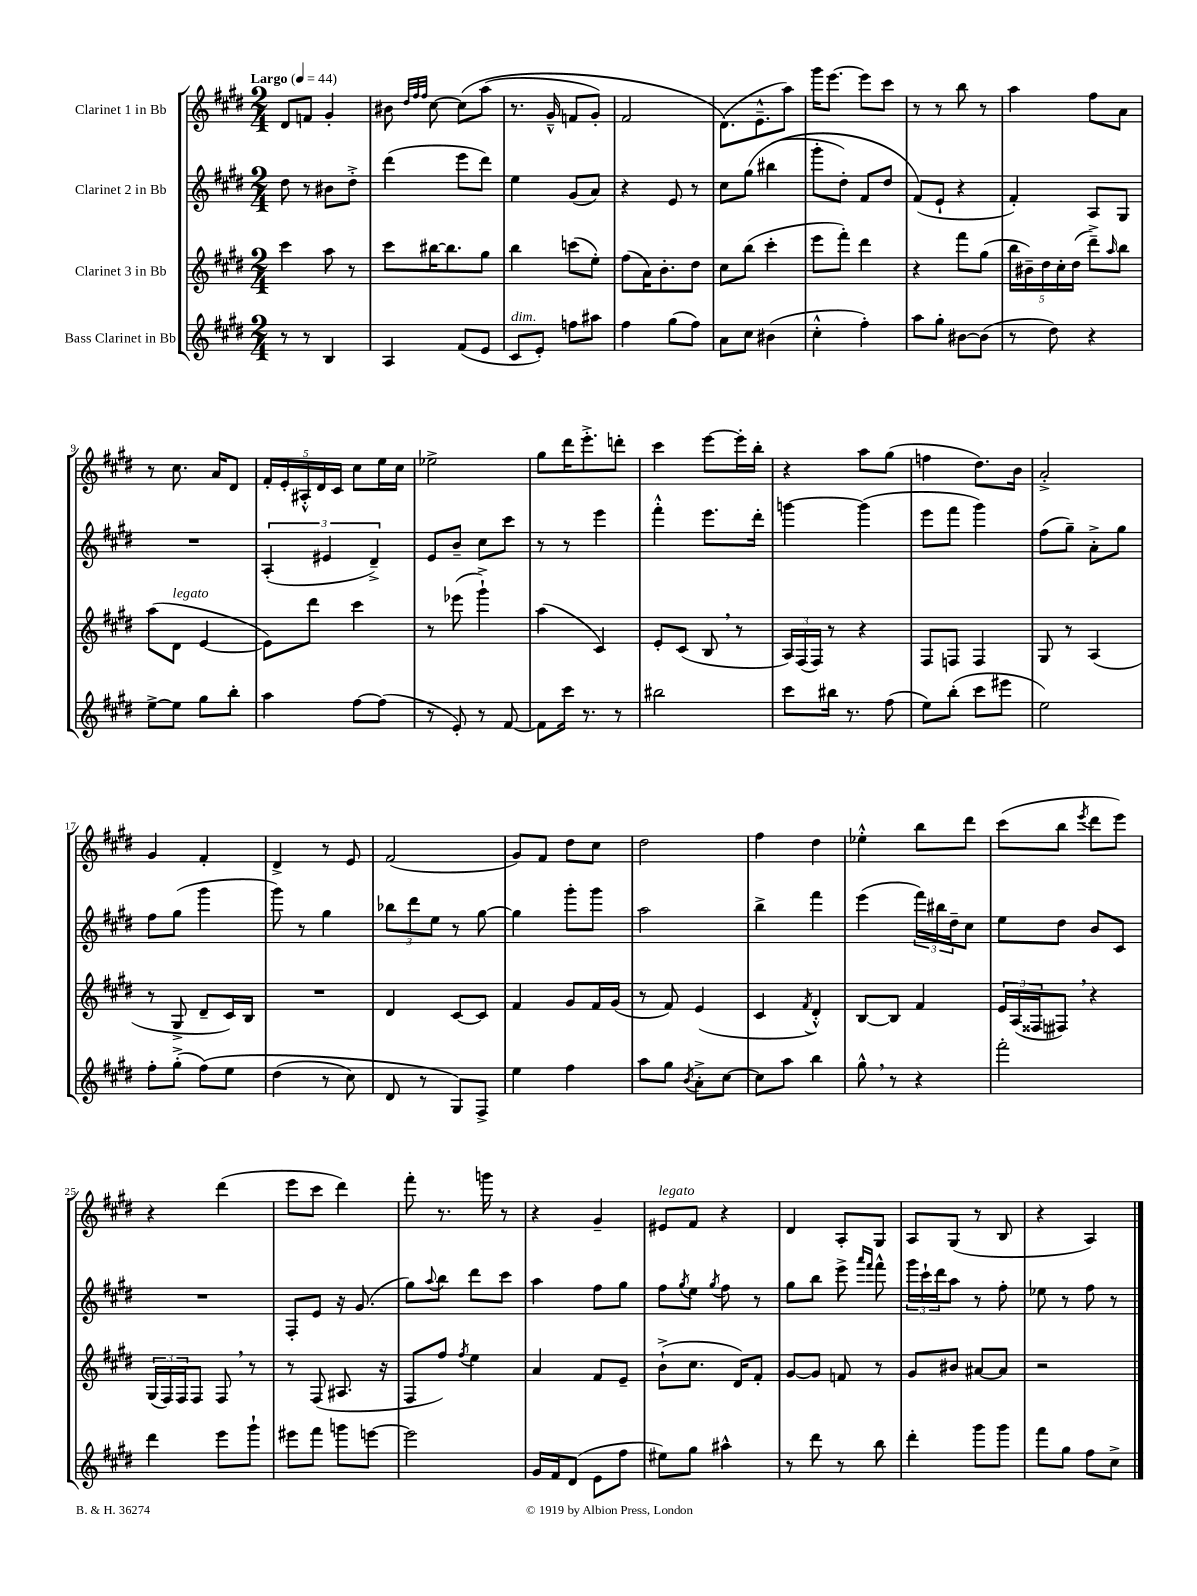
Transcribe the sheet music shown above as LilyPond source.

<<
\new StaffGroup <<
\new Staff = "s0" \with { instrumentName = "Clarinet 1 in Bb" } {
    \clef treble \key e \major \numericTimeSignature \time 2/4 \tempo "Largo" 4 = 44
    dis'8 f'8 gis'4-. |
    bis'8 \grace { dis''32 fis''32 fis''32 } cis''8~ cis''8\( a''8( |
    r8. gis'16---^ f'8 gis'8-.) |
    fis'2 |
    dis'8.(\) e'8.---^ a''8) |
    gis'''16 e'''8.~ e'''8 cis'''8 |
    r8 r8 b''8 r8 |
    a''4 fis''8 a'8 |
    r8 cis''8. a'16 dis'8 |
    \tuplet 5/4 { fis'16-. e'16-. ais16-.-^ dis'16 cis'16 } cis''8 e''16 cis''16 |
    ees''2-> |
    gis''8 dis'''16 e'''8.-.-> d'''8-. |
    cis'''4 e'''8~ e'''16-. b''16-. |
    r4 a''8 gis''8( |
    f''4 dis''8.) b'16 |
    a'2-.-> |
    gis'4 fis'4-. |
    dis'4-> r8 e'8 |
    fis'2( |
    gis'8) fis'8 dis''8 cis''8 |
    dis''2 |
    fis''4 dis''4 |
    ees''4-.-^ b''8 dis'''8 |
    cis'''8( b''8 \acciaccatura { e'''8 } dis'''8 e'''8) |
    r4 dis'''4( |
    e'''8 cis'''8 dis'''4) |
    fis'''8-. r8. g'''16 r8 |
    r4 gis'4-- |
    eis'8^\markup { \italic "legato" } fis'8 r4 |
    dis'4 a8-. gis8 |
    a8 gis8( r8 b8 |
    r4 a4) \bar "|." |
}
\new Staff = "s1" \with { instrumentName = "Clarinet 2 in Bb" } {
    \clef treble \key e \major \numericTimeSignature \time 2/4
    dis''8 r8 bis'8 dis''8-.-> |
    dis'''4( e'''8 dis'''8) |
    e''4 gis'8( a'8) |
    r4 e'8 r8 |
    cis''8 gis''8\( bis''4( |
    gis'''8-. dis''8-.) fis'8 dis''8 |
    fis'8(\) e'8-! r4 |
    fis'4-.) a8 gis8 |
    R2 |
    \tuplet 3/2 { a4-.( eis'4 dis'4--->) } |
    e'8 b'8-- cis''8 cis'''8 |
    r8 r8 e'''4 |
    fis'''4-.-^ e'''8. dis'''16-. |
    g'''4~ g'''4( |
    e'''8 fis'''8 gis'''4) |
    fis''8( gis''8--) a'8-.-> gis''8 |
    fis''8 gis''8( gis'''4 |
    gis'''8) r8 gis''4 |
    \tuplet 3/2 { bes''8 dis'''8 e''8 } r8 gis''8~ |
    gis''4 gis'''8-. gis'''8 |
    a''2 |
    b''4-> fis'''4 |
    e'''4( \tuplet 3/2 { fis'''16) bis''16 dis''16-- } cis''8 |
    e''8 dis''8 b'8 cis'8 |
    R2 |
    fis8-. e'8 r16 gis'8.( |
    gis''8) \appoggiatura { a''8 } b''8 dis'''8 cis'''8 |
    a''4 fis''8 gis''8 |
    fis''8 \acciaccatura { gis''8 } e''8 \acciaccatura { gis''8 } fis''8 r8 |
    gis''8 b''8 e'''8-> \grace { a'''16 fis'''16 } fis'''8-^ |
    \tuplet 3/2 { gis'''16 cis'''16-! dis'''16 } a''8 r8 fis''8-. |
    ees''8 r8 fis''8 r8 \bar "|." |
}
\new Staff = "s2" \with { instrumentName = "Clarinet 3 in Bb" } {
    \clef treble \key e \major \numericTimeSignature \time 2/4
    cis'''4 a''8 r8 |
    cis'''8 bis''16~ bis''8. gis''8 |
    b''4 c'''8( e''8-.) |
    fis''8( a'16) b'8.-. dis''8 |
    cis''8 b''8( cis'''4-. |
    e'''8 fis'''8-.) dis'''4 |
    r4 fis'''8 gis''8( |
    \tuplet 5/4 { b''16 bis'16--) dis''16 cis''16-. dis''16( } dis'''8--->) \grace { a''16 } b''8 |
    a''8( dis'8^\markup { \italic "legato" } e'4~ |
    e'8) dis'''8 cis'''4 |
    r8 ees'''8( gis'''4-!->) |
    a''4( cis'4) |
    e'8-. cis'8( b8 \breathe r8 |
    \tuplet 3/2 { a16) fis16( fis16) } r8 r4 |
    fis8 f8 f4 |
    gis8 r8 a4( |
    r8 gis8-> dis'8-- cis'16) b16 |
    R2 |
    dis'4 cis'8~ cis'8 |
    fis'4 gis'8 fis'16 gis'16( |
    r8 fis'8) e'4( |
    cis'4 \acciaccatura { fis'8 } dis'4-.-^) |
    b8~ b8 fis'4 |
    \tuplet 3/2 { e'16 a16( fisis16 } fis8) \breathe r4 |
    \tuplet 3/2 { gis16( fis16) fis16 } fis8 fis8 \breathe r8 |
    r8 fis8( ais8. r16 |
    fis8 fis''8) \acciaccatura { fis''8 } e''4 |
    a'4 fis'8 e'8-- |
    b'8-!->( cis''8. dis'16) fis'8-. |
    gis'8~ gis'8 f'8 r8 |
    gis'8 bis'8 ais'8~ ais'8 |
    r2 \bar "|." |
}
\new Staff = "s3" \with { instrumentName = "Bass Clarinet in Bb" } {
    \clef treble \key e \major \numericTimeSignature \time 2/4
    r8 r8 b4 |
    a4 fis'8( e'8 |
    cis'8^\markup { \italic "dim." } e'8-.) f''8 ais''8 |
    fis''4 gis''8( fis''8) |
    a'8 cis''8 bis'4( |
    cis''4-.-^ fis''4-.) |
    a''8 gis''8-. bis'8~ bis'8( |
    r8 dis''8) r4 |
    e''8~-> e''8 gis''8 b''8-. |
    a''4 fis''8~ fis''8( |
    r8 e'8-.) r8 fis'8~ |
    fis'8 cis'''16 r8. r8 |
    bis''2 |
    cis'''8 bis''16 r8. fis''8( |
    e''8) b''8-.( cis'''8 eis'''8 |
    e''2) |
    fis''8-. gis''8-.->( fis''8)\( e''8 |
    dis''4( r8 cis''8) |
    dis'8 r8 gis8\) fis8-> |
    e''4 fis''4 |
    a''8 gis''8 \acciaccatura { b'8 } a'8-.-> cis''8~ |
    cis''8 a''8 b''4 |
    gis''8-^ \breathe r8 r4 |
    fis'''2-. |
    dis'''4 e'''8 gis'''8-! |
    eis'''8 fis'''8 g'''8 e'''8~ |
    e'''2 |
    gis'16 fis'16 dis'8( e'8 fis''8 |
    eis''8) gis''8 ais''4-^ |
    r8 dis'''8 r8 b''8 |
    dis'''4-. gis'''8 gis'''8 |
    fis'''8 gis''8 fis''8 cis''8-> \bar "|." |
}
>>
>>
